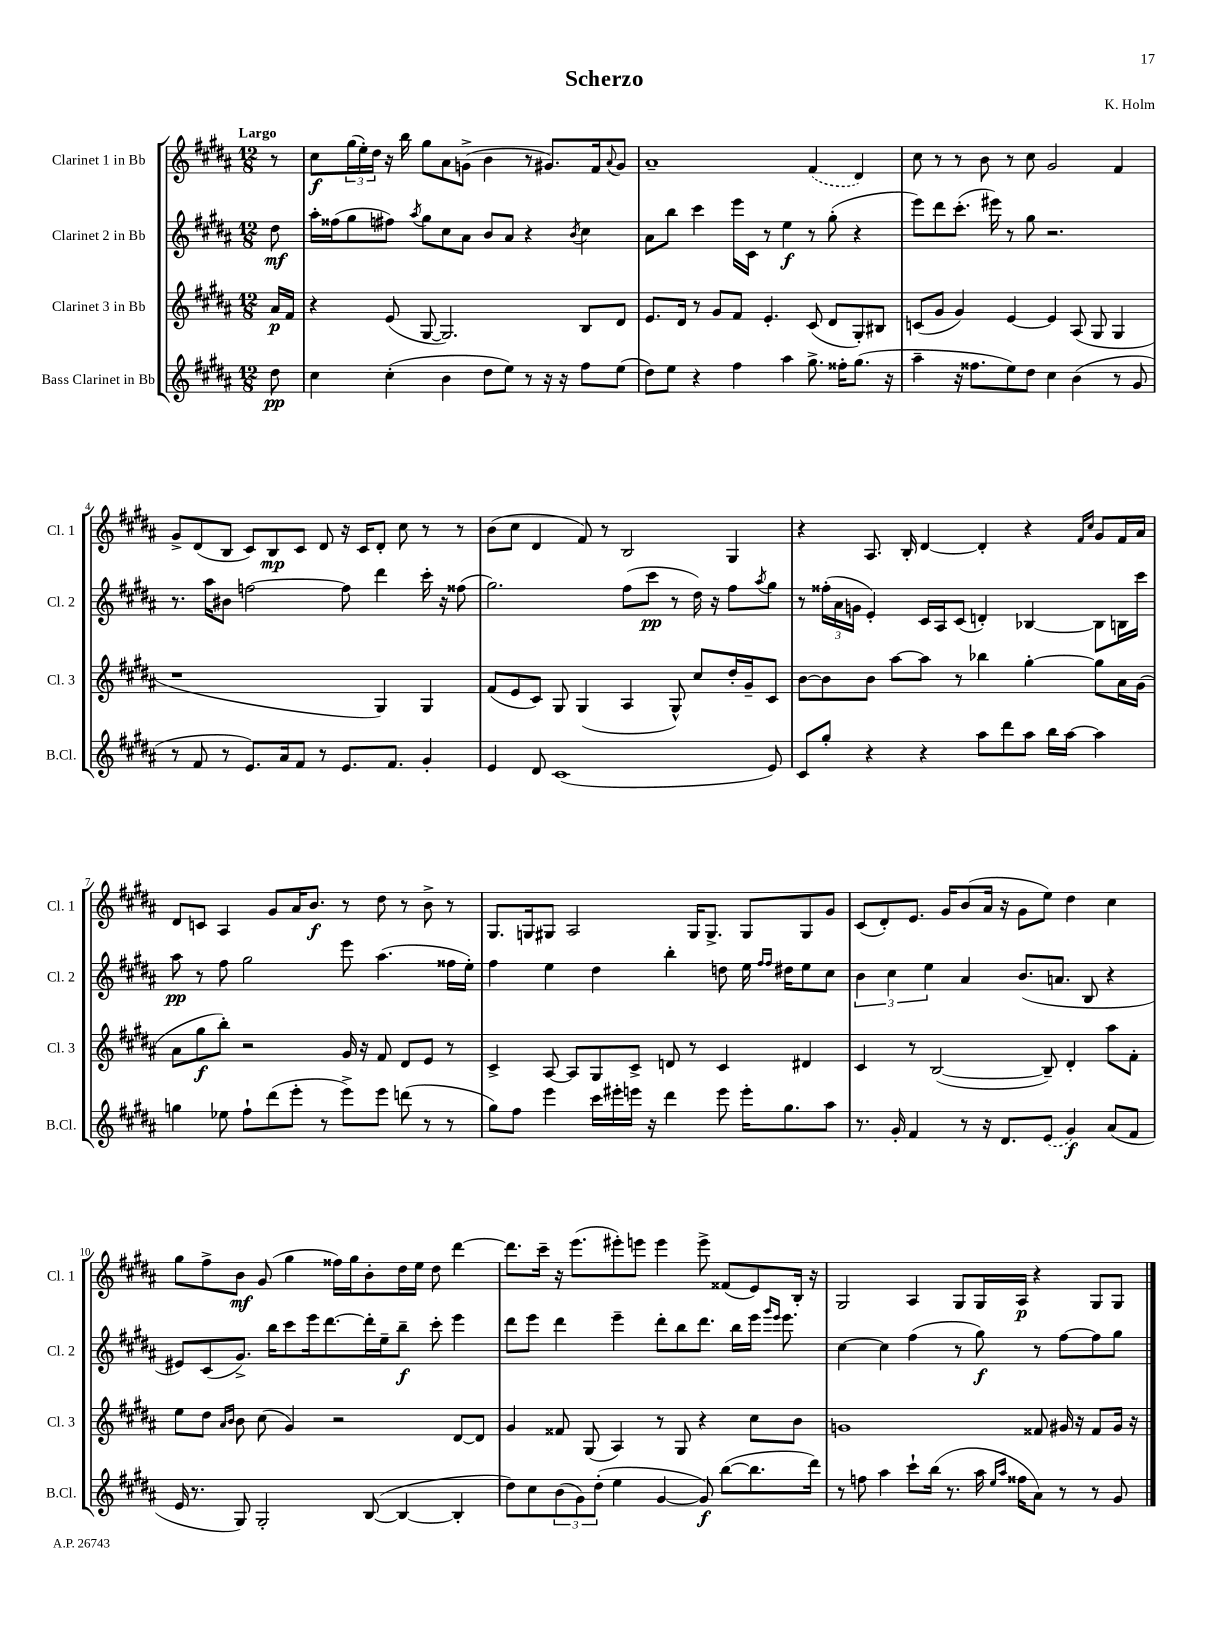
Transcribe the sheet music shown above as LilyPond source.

\header { title = "Scherzo" composer = "K. Holm" }
<<
\new StaffGroup <<
\new Staff = "s0" \with { instrumentName = "Clarinet 1 in Bb" shortInstrumentName = "Cl. 1" } {
    \clef treble \key b \major \numericTimeSignature \time 12/8 \partial 8 \tempo "Largo"
    r8 |
    cis''8\f \tuplet 3/2 { gis''16( e''16-.) dis''16 } r16 b''16 gis''8 ais'8 g'8->( b'4 r8 gis'8.) fis'16 \appoggiatura { ais'8 } gis'8 |
    ais'1-- \once \slurDashed fis'4( dis'4) |
    cis''8 r8 r8 b'8 r8 cis''8 gis'2 fis'4 |
    gis'8-> dis'8( b8 cis'8) b8\mp cis'8 dis'8 r16 cis'16 dis'8-. cis''8 r8 r8 |
    b'8( cis''8 dis'4 fis'8) r8 b2 gis4 |
    r4 ais8. b16-. dis'4~ dis'4-. r4 \grace { fis'16 cis''16 } gis'8 fis'16 ais'16 |
    dis'8 c'8 ais4 gis'8 ais'16 b'8.\f r8 dis''8 r8 b'8-> r8 |
    gis8. g16 gis8 ais2 gis16 gis8.-> gis8 gis8 gis'8 |
    cis'8( dis'8-.) e'8. gis'16 b'8( ais'16 r16 gis'8 e''8) dis''4 cis''4 |
    gis''8 fis''8-> b'8\mf gis'8( gis''4 fisis''16) gis''16 b'8-. dis''16 e''16 dis''8 dis'''4~ |
    dis'''8. cis'''16-- r16 e'''8.( eis'''8-.) e'''8 e'''4 e'''8-> fisis'8( e'8) b16-. r16 |
    gis2 ais4 gis8 gis16 ais16\p r4 gis8 gis8 \bar "|." |
}
\new Staff = "s1" \with { instrumentName = "Clarinet 2 in Bb" shortInstrumentName = "Cl. 2" } {
    \clef treble \key b \major \numericTimeSignature \time 12/8 \partial 8
    dis''8\mf |
    ais''16-. fisis''16( gis''8 fis''8) \acciaccatura { ais''8 } gis''8 cis''8 ais'8 b'8 ais'8 r4 \acciaccatura { b'8 } cis''4 |
    ais'8 b''8 cis'''4 e'''16 cis'16 r8 e''4\f r8 gis''8-.( r4 |
    e'''8) dis'''8 cis'''8.-.( eis'''16) r8 gis''8 r2. |
    r8. ais''16 bis'8 f''2~ f''8 dis'''4 cis'''16-. r16 fisis''8( |
    gis''2.) fis''8( cis'''8\pp r8 dis''16) r16 fis''8 \acciaccatura { ais''8 } gis''8 |
    r8 \tuplet 3/2 { fisis''16-.( ais'16 g'16 } e'4-.) cis'16 ais16 cis'8( d'4-.) bes4~ bes8 b16 cis'''16 |
    ais''8\pp r8 fis''8 gis''2 e'''8 ais''4.( fisis''16 e''16-.) |
    fis''4 e''4 dis''4 b''4-. d''8 e''16 \grace { fis''16 fis''16 } dis''16 e''8 cis''8 |
    \tuplet 3/2 { b'4 cis''4 e''4 } ais'4 b'8.( a'8. b8 r4 |
    eis'8) cis'8( gis'8.->) b''16 cis'''8 e'''16 dis'''8.~ dis'''16-. e''16-- b''8--\f cis'''8-. e'''4 |
    dis'''8 e'''8 dis'''4 e'''4-- dis'''8-. b''8 dis'''8. b''16 e'''16 \grace { gis'''16 e'''16 } e'''8. |
    cis''4~ cis''4 fis''4( r8 gis''8\f) r8 fis''8~ fis''8 gis''8 \bar "|." |
}
\new Staff = "s2" \with { instrumentName = "Clarinet 3 in Bb" shortInstrumentName = "Cl. 3" } {
    \clef treble \key b \major \numericTimeSignature \time 12/8 \partial 8
    ais'16\p fis'16 |
    r4 e'8( gis8~ gis2.) b8 dis'8 |
    e'8. dis'16 r8 gis'8 fis'8 e'4.-. cis'8( dis'8 gis8-.) bis8 |
    c'8( gis'8 gis'4) e'4~ e'4 ais8( gis8 gis4 |
    r1 gis4) gis4 |
    fis'8( e'8 cis'8) gis8 gis4( ais4 gis8-^) cis''8 dis''16-. gis'16-- cis'8 |
    b'8~ b'8 b'8 ais''8~ ais''8 r8 bes''4 gis''4~-. gis''8 ais'16 gis'16( |
    ais'8 gis''8\f b''8-.) r2 gis'16 r16 fis'8 dis'8 e'8 r8 |
    cis'4-> ais8~ ais8 gis8 cis'8-> d'8 r8 cis'4 dis'4 |
    cis'4 r8 b2~( b8--) dis'4-. ais''8 fis'8-. |
    e''8 dis''8 \grace { ais'16 b'16 } b'8 cis''8( gis'4) r2 dis'8~ dis'8 |
    gis'4 fisis'8 gis8( ais4) r8 gis8 r4 cis''8 b'8 |
    g'1 fisis'8 gis'16 r16 fisis'8 gis'16 r16 \bar "|." |
}
\new Staff = "s3" \with { instrumentName = "Bass Clarinet in Bb" shortInstrumentName = "B.Cl." } {
    \clef treble \key b \major \numericTimeSignature \time 12/8 \partial 8
    dis''8\pp |
    cis''4 cis''4-.( b'4 dis''8 e''8) r8 r16 r16 fis''8 e''8( |
    dis''8) e''8 r4 fis''4 ais''4 gis''8.-> fisis''16-. gis''8.( r16 |
    ais''4-- r16 fisis''8. e''8) dis''8 cis''4 b'4( r8 gis'8 |
    r8 fis'8 r8 e'8.) ais'16 fis'8 r8 e'8. fis'8. gis'4-. |
    e'4 dis'8 cis'1( e'8) |
    cis'8 gis''8-. r4 r4 ais''8 dis'''8 ais''8 b''16 ais''16~ ais''4 |
    g''4 ees''8 fis''8-! dis'''8( e'''8-. r8 e'''8->) e'''8 d'''8( r8 r8 |
    gis''8) fis''8 e'''4 cis'''16 eis'''16-. e'''16 r16 dis'''4 e'''8 e'''16-. gis''8. ais''8 |
    r8. gis'16-. fis'4 r8 r16 dis'8. \once \slurDashed e'8( gis'4\f) ais'8( fis'8 |
    e'16 r8. gis8) gis2-. b8~( b4~ b4-. |
    dis''8) cis''8 \tuplet 3/2 { b'8( gis'8) dis''8-.( } e''4 gis'4~ gis'8\f) b''8~( b''8. dis'''16) |
    r8 f''8 ais''4 cis'''8-! b''16( r8. ais''16 \grace { e''16 ais''16 } fisis''16 ais'8) r8 r8 gis'8 \bar "|." |
}
>>
>>
